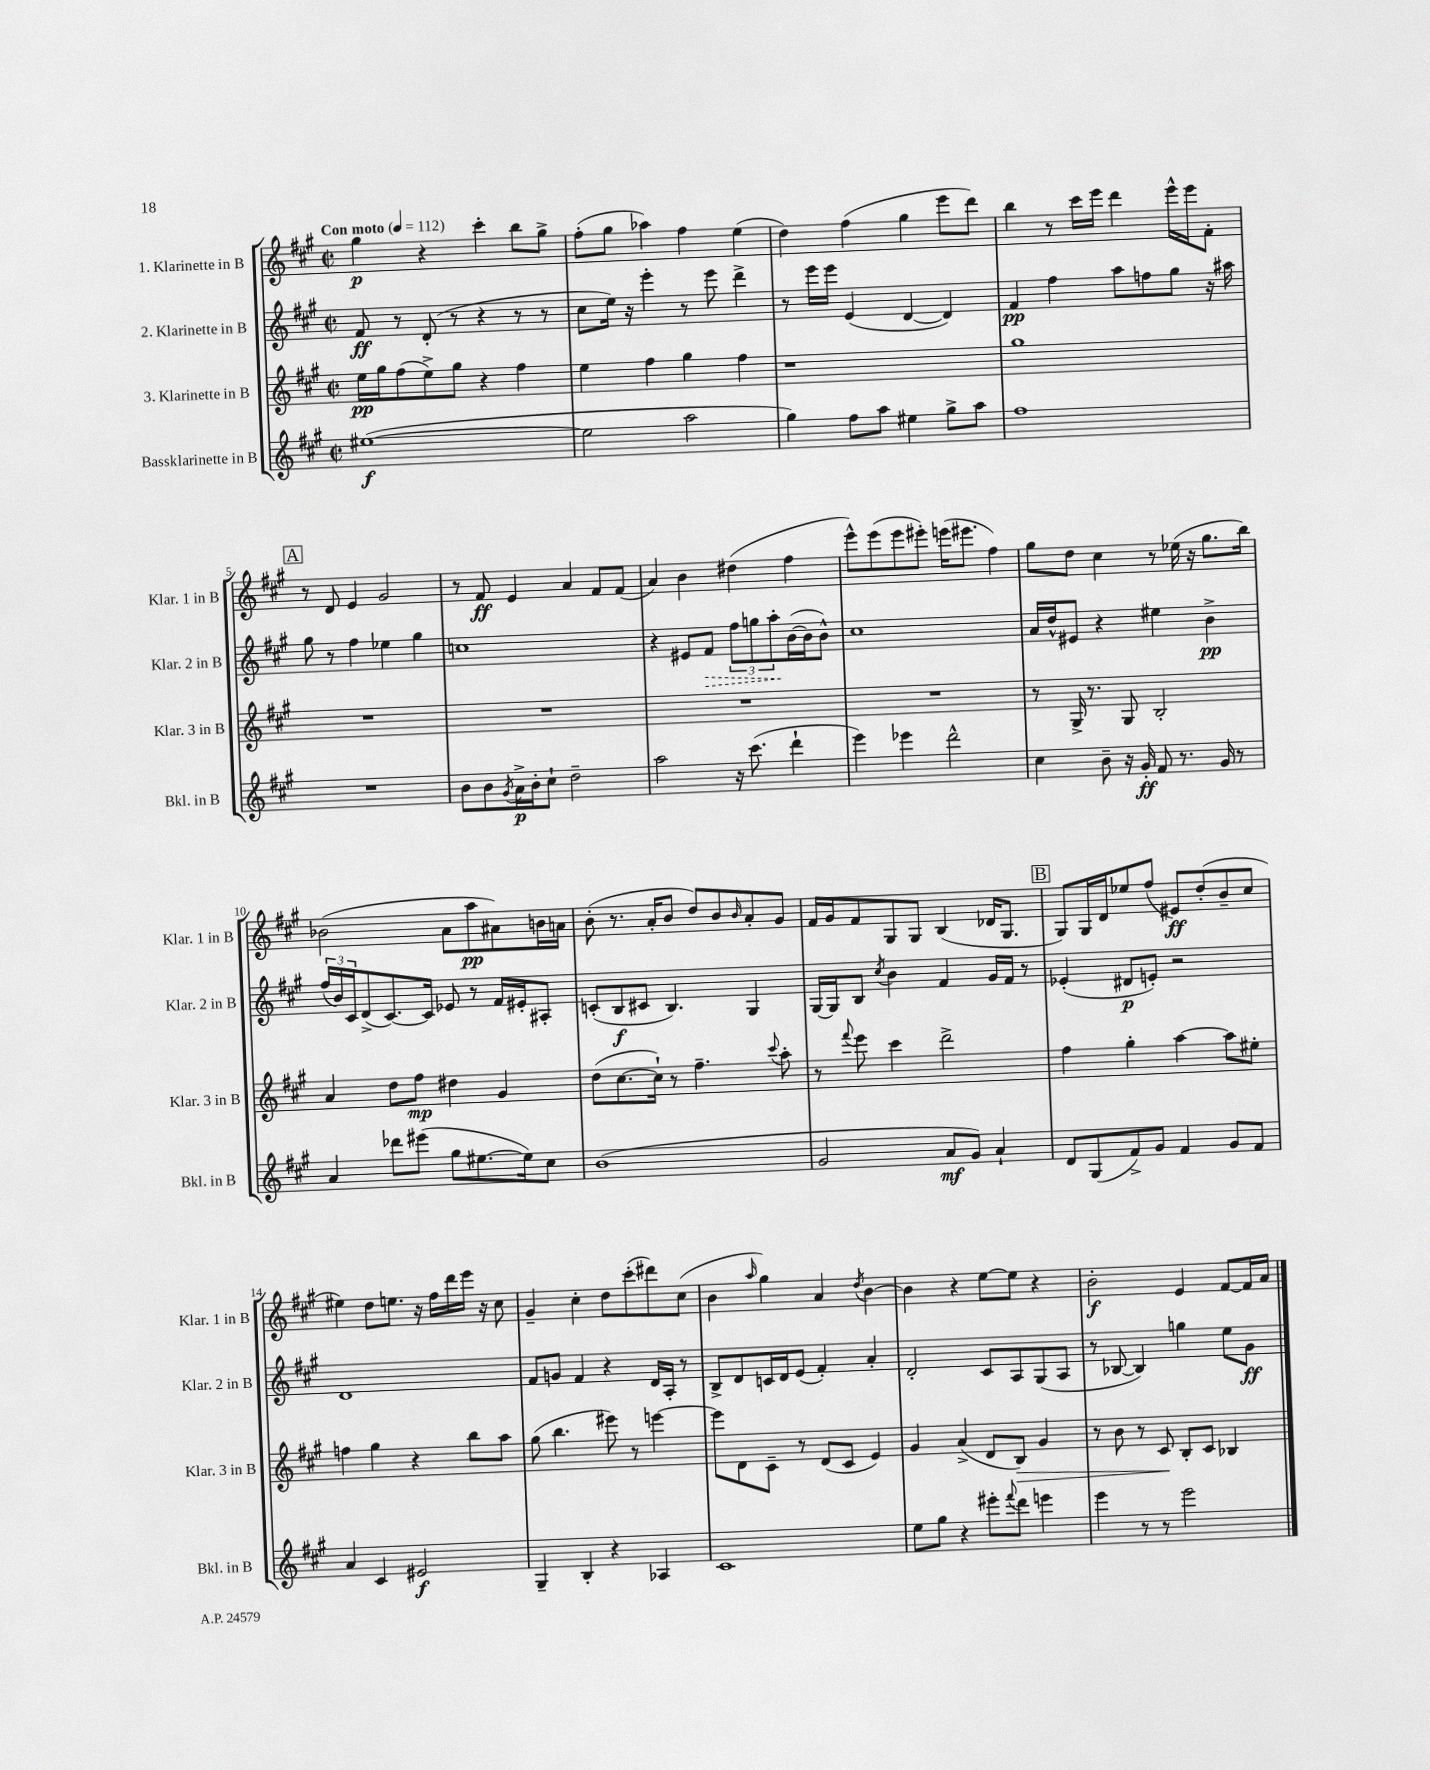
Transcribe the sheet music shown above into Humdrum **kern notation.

**kern	**dynam	**kern	**dynam	**kern	**dynam	**kern	**dynam
*part4	*part4	*part3	*part3	*part2	*part2	*part1	*part1
*staff4	*staff4	*staff3	*staff3	*staff2	*staff2	*staff1	*staff1
*I"Bassklarinette in B	*	*I"3. Klarinette in B	*	*I"2. Klarinette in B	*	*I"1. Klarinette in B	*
*I'Bkl. in B	*	*I'Klar. 3 in B	*	*I'Klar. 2 in B	*	*I'Klar. 1 in B	*
*clefG2	*	*clefG2	*	*clefG2	*	*clefG2	*
*k[f#c#g#]	*	*k[f#c#g#]	*	*k[f#c#g#]	*	*k[f#c#g#]	*
*M2/2	*	*M2/2	*	*M2/2	*	*M2/2	*
*met(c|)	*	*met(c|)	*	*met(c|)	*	*met(c|)	*
*MM112	*	*MM112	*	*MM112	*	*MM112	*
=1	=1	=1	=1	=1	=1	=1	=1
!	!	!	!	!	!	!LO:TX:a:B:t=Con moto	!
([1ee#X	f	16ee\LL	pp	8f#/	ff	4gg#\	p
.	.	16gg#\J	.	.	.	.	.
.	.	(8ff#\	.	8r	.	.	.
.	.	8ee^\)	.	(8d'/	.	4r	.
.	.	8gg#\J	.	8r	.	.	.
.	.	4r	.	4r	.	4ccc#'\	.
.	.	4ff#\	.	8r	.	8bb\L	.
.	.	.	.	8r	.	8gg#^\J	.
=2	=2	=2	=2	=2	=2	=2	=2
2ee#\]	.	4ee\	.	8cc#\L	.	(8ff#'\L	.
.	.	.	.	16ee\Jk)	.	8gg#\J	.
.	.	.	.	16r	.	.	.
.	.	4ff#\	.	4eee'\	.	4aa-X\)	.
2aa\	.	4gg#\	.	8r	.	4ff#\	.
.	.	.	.	8eee\	.	.	.
.	.	4ff#\	.	4ddd^\	.	(4ee\	.
=3	=3	=3	=3	=3	=3	=3	=3
4gg#\)	.	1r	.	8r	.	4dd\)	.
.	.	.	.	16eee\LL	.	.	.
.	.	.	.	16eee\JJ	.	.	.
8ff#\L	.	.	.	(4e/	.	(4ff#\	.
8aa\J	.	.	.	.	.	.	.
4ee#X\	.	.	.	[4d/	.	4gg#\	.
8gg#^\L	.	.	.	4d/])	.	8eee\L	.
8aa\J	.	.	.	.	.	8ddd\J)	.
=4	=4	=4	=4	=4	=4	=4	=4
1ff#	.	1gg#	.	4f#/	pp	4bb\	.
.	.	.	.	4ff#\	.	8r	.
.	.	.	.	.	.	16ccc#\LL	.
.	.	.	.	.	.	16eee\JJ	.
.	.	.	.	8aa\L	.	4ddd\	.
.	.	.	.	8ffn\	.	.	.
.	.	.	.	8gg#\J	.	16eee^^\LL	.
.	.	.	.	.	.	16eee\J	.
.	.	.	.	16r	.	8f#'\J	.
.	.	.	.	16aa#X\	.	.	.
!!LO:LB:g=z
!!LO:REH:place=s1:t=A
=5	=5	=5	=5	=5	=5	=5	=5
1r	.	1r	.	8gg#\	.	8r	.
.	.	.	.	8r	.	8d/	.
.	.	.	.	4ff#\	.	4e/	.
.	.	.	.	4ee-X\	.	2g#/	.
.	.	.	.	4gg#\	.	.	.
=6	=6	=6	=6	=6	=6	=6	=6
8b\L	.	1r	.	1ccn	.	8r	.
8b\	.	.	.	.	.	8f#/	ff
8qg#/	.	.	.	.	.	.	.
16a^\L	p	.	.	.	.	4e/	.
16b'\J	.	.	.	.	.	.	.
8cc#`\J	.	.	.	.	.	.	.
2dd~\	.	.	.	.	.	4a/	.
.	.	.	.	.	.	8f#/L	.
.	.	.	.	.	.	(8f#/J	.
=7	=7	=7	=7	=7	=7	=7	=7
2aa\	.	1r	.	4r	.	4a/)	.
.	.	.	.	8e#X/L	.	4b\	.
!	!	!	!	!	!LO:HP:b	!	!
.	.	.	.	8f#/J	>	.	.
16r	.	.	.	12ff#\L	.	(4dd#X\	.
(8.ccc#\	.	.	.	.	.	.	.
.	.	.	.	12ggn\	.	.	.
.	.	.	.	12aa'\	.	.	.
4ddd`\	.	.	.	([16b\L	]	4ff#\	.
.	.	.	.	16b\J]	.	.	.
.	.	.	.	8b^^\J)	.	.	.
=8	=8	=8	=8	=8	=8	=8	=8
4eee\)	.	1r	.	1cc#	.	8eee^^\L)	.
.	.	.	.	.	.	(8eee\	.
4eee-X\	.	.	.	.	.	8eee\	.
.	.	.	.	.	.	8eee#X'\J)	.
2ddd^^\	.	.	.	.	.	(16eeen\KL	.
.	.	.	.	.	.	8.eee#X\J	.
.	.	.	.	.	.	4ff#\)	.
=9	=9	=9	=9	=9	=9	=9	=9
4cc#\	.	8r	.	16a/LL	.	8gg#\L	.
.	.	.	.	16dd^^/J	.	.	.
.	.	16G#^/	.	8e#X/J	.	8dd\J	.
.	.	8.r	.	.	.	.	.
8b~\	.	.	.	4r	.	4cc#\	.
16r	.	8G#/	.	.	.	.	.
16g#'/	ff	.	.	.	.	.	.
8f#/	.	2B'/	.	4ee#X\	.	8r	.
8.r	.	.	.	.	.	(16ee-X\	.
.	.	.	.	.	.	16r	.
.	.	.	.	4b^\	pp	8.gg#\L	.
16g#/	.	.	.	.	.	.	.
8r	.	.	.	.	.	.	.
.	.	.	.	.	.	16bb\Jk)	.
!!LO:LB:g=z
=10	=10	=10	=10	=10	=10	=10	=10
4a/	.	4a/	.	(24ff#/LL	.	(2b-X\	.
.	.	.	.	24b/)	.	.	.
.	.	.	.	24c#/J	.	.	.
.	.	.	.	(8d^/	.	.	.
8ddd-X\L	.	8dd\L	.	[8.c#/)	.	.	.
(8eee#X\J	.	8ff#\J	mp	.	.	.	.
.	.	.	.	16c#/Jk]	.	.	.
8gg#\L	.	4dd#X\	.	8e-X/	.	8a\L	.
[8.ee#X\	.	.	.	8r	.	8aa\	pp
.	.	4g#/	.	16f#/LL	.	8a#X\)	.
16ee#\k])	.	.	.	16e#X'/J	.	.	.
8cc#\J	.	.	.	8A#X'/J	.	16bn\L	.
.	.	.	.	.	.	16an\JJ	.
=11	=11	=11	=11	=11	=11	=11	=11
(1b	.	(8dd\L	.	(8cn'/L	.	(8b'\	.
.	.	[8.cc#\	.	8B/	f	8.r	.
.	.	.	.	8c#X/J	.	.	.
.	.	16cc#`\Jk])	.	.	.	16a'/KL	.
.	.	8r	.	4.B/)	.	8b/J	.
.	.	4.ff#~\	.	.	.	8dd/L)	.
.	.	.	.	.	.	8b/	.
.	.	.	.	.	.	16qqb/	.
.	.	.	.	4G#/	.	8a'/	.
.	.	8qqccc#/	.	.	.	.	.
.	.	8aa'\	.	.	.	8g#/J	.
=12	=12	=12	=12	=12	=12	=12	=12
2g#/	.	8r	.	[16G#/LL	.	16f#/LL	.
.	.	.	.	16G#/J]	.	16g#/J	.
.	.	8qqfff#/	.	.	.	.	.
.	.	8eee\	.	8B/J	.	8f#/	.
.	.	.	.	8qcc#/	.	.	.
.	.	4ccc#\	.	4b\	.	8G#/	.
.	.	.	.	.	.	8G#/J	.
8a/L	mf	2ddd^\	.	4f#/	.	(4B/	.
8g#/J)	.	.	.	.	.	.	.
4a`/	.	.	.	16g#/LL	.	16d-X/KL	.
.	.	.	.	16f#/JJ	.	8.G#/J	.
.	.	.	.	8r	.	.	.
!!LO:REH:place=s1:t=B
=13	=13	=13	=13	=13	=13	=13	=13
8d/L	.	4ff#\	.	(4e-X'/	.	8G#/L)	.
(8G#/	.	.	.	.	.	16G#/L	.
.	.	.	.	.	.	16d/J	.
8f#^/)	.	4gg#'\	.	8d#X/L	p	8ee-X/	.
8g#/J	.	.	.	8en'/J)	.	(8ff#/J	.
4f#/	.	[4aa\	.	2r	.	8e#X/L)	ff
.	.	.	.	.	.	(8dd'/	.
8g#/L	.	8aa\L]	.	.	.	8b~/	.
8f#/J	.	8ee#X'\J	.	.	.	8cc#/J	.
!!LO:LB:g=z
=14	=14	=14	=14	=14	=14	=14	=14
4a/	.	4ffn\	.	1d	.	4ee#X\)	.
4c#/	.	4gg#\	.	.	.	8dd\L	.
.	.	.	.	.	.	8.een\J	.
2e#X/	f	4r	.	.	.	.	.
.	.	.	.	.	.	16r	.
.	.	.	.	.	.	16ff#\LL	.
.	.	.	.	.	.	16ddd\	.
.	.	8bb\L	.	.	.	16eee\JJ	.
.	.	.	.	.	.	16r	.
.	.	8aa\J	.	.	.	8cc#\	.
=15	=15	=15	=15	=15	=15	=15	=15
4G#~/	.	(8gg#\	.	8f#/L	.	4g#~/	.
.	.	4.bb\	.	8gn/J	.	.	.
4B'/	.	.	.	4f#/	.	4cc#'\	.
4r	.	8eee#X\)	.	4r	.	8dd\L	.
.	.	8r	.	.	.	(8ccc#'\	.
4A-X/	.	[4eeen\	.	16d/LL	.	8ddd#X\)	.
.	.	.	.	16A'/JJ	.	.	.
.	.	.	.	8r	.	(8cc#\J	.
=16	=16	=16	=16	=16	=16	=16	=16
1c#	.	8eee\L]	.	8B^/L	.	4b\	.
.	.	8d\	.	8d/	.	.	.
.	.	.	.	.	.	16qqaa/	.
.	.	8c#~\J	.	16cn/L	.	4gg#\)	.
.	.	.	.	16d/J	.	.	.
.	.	8r	.	(8e/J	.	.	.
.	.	(8d/L	.	4f#'/)	.	4a/	.
.	.	8c#/J	.	.	.	.	.
.	.	.	.	.	.	8qdd/	.
.	.	4e/)	.	4a'/	.	[4b\	.
=17	=17	=17	=17	=17	=17	=17	=17
8ee\L	.	4g#/	.	2d'/	.	4b\]	.
8gg#\J	.	.	.	.	.	.	.
4r	.	(4a^/	.	.	.	4r	.
8eee#X'\L	.	8d/L	.	8c#/L	.	[8ee\L	.
8qqfff#/	.	.	.	.	.	.	.
!	!	!	!LO:HP:b	!	!	!	!
8ddd\J	.	8B/J)	>	8A/	.	8ee\J]	.
4eeen\	.	4g#/	.	(8G#/	.	4r	.
.	.	.	.	8A/J	.	.	.
=18	=18	=18	=18	=18	=18	=18	=18
4eee\	.	8r	.	8r	.	2b'\	f
.	.	8b\	.	[8B-X/	.	.	.
8r	.	8r	.	4B-/])	.	.	.
8r	.	8c#/	.	.	.	.	.
2eee\	.	8B'/L	]	4ggn\	.	4e/	.
.	.	8c#/J	.	.	.	.	.
.	.	4B-X/	.	8ee\L	.	[8f#/L	.
.	.	.	.	8g#\J	ff	16f#/L]	.
.	.	.	.	.	.	16a/JJ	.
==	==	==	==	==	==	==	==
*-	*-	*-	*-	*-	*-	*-	*-
